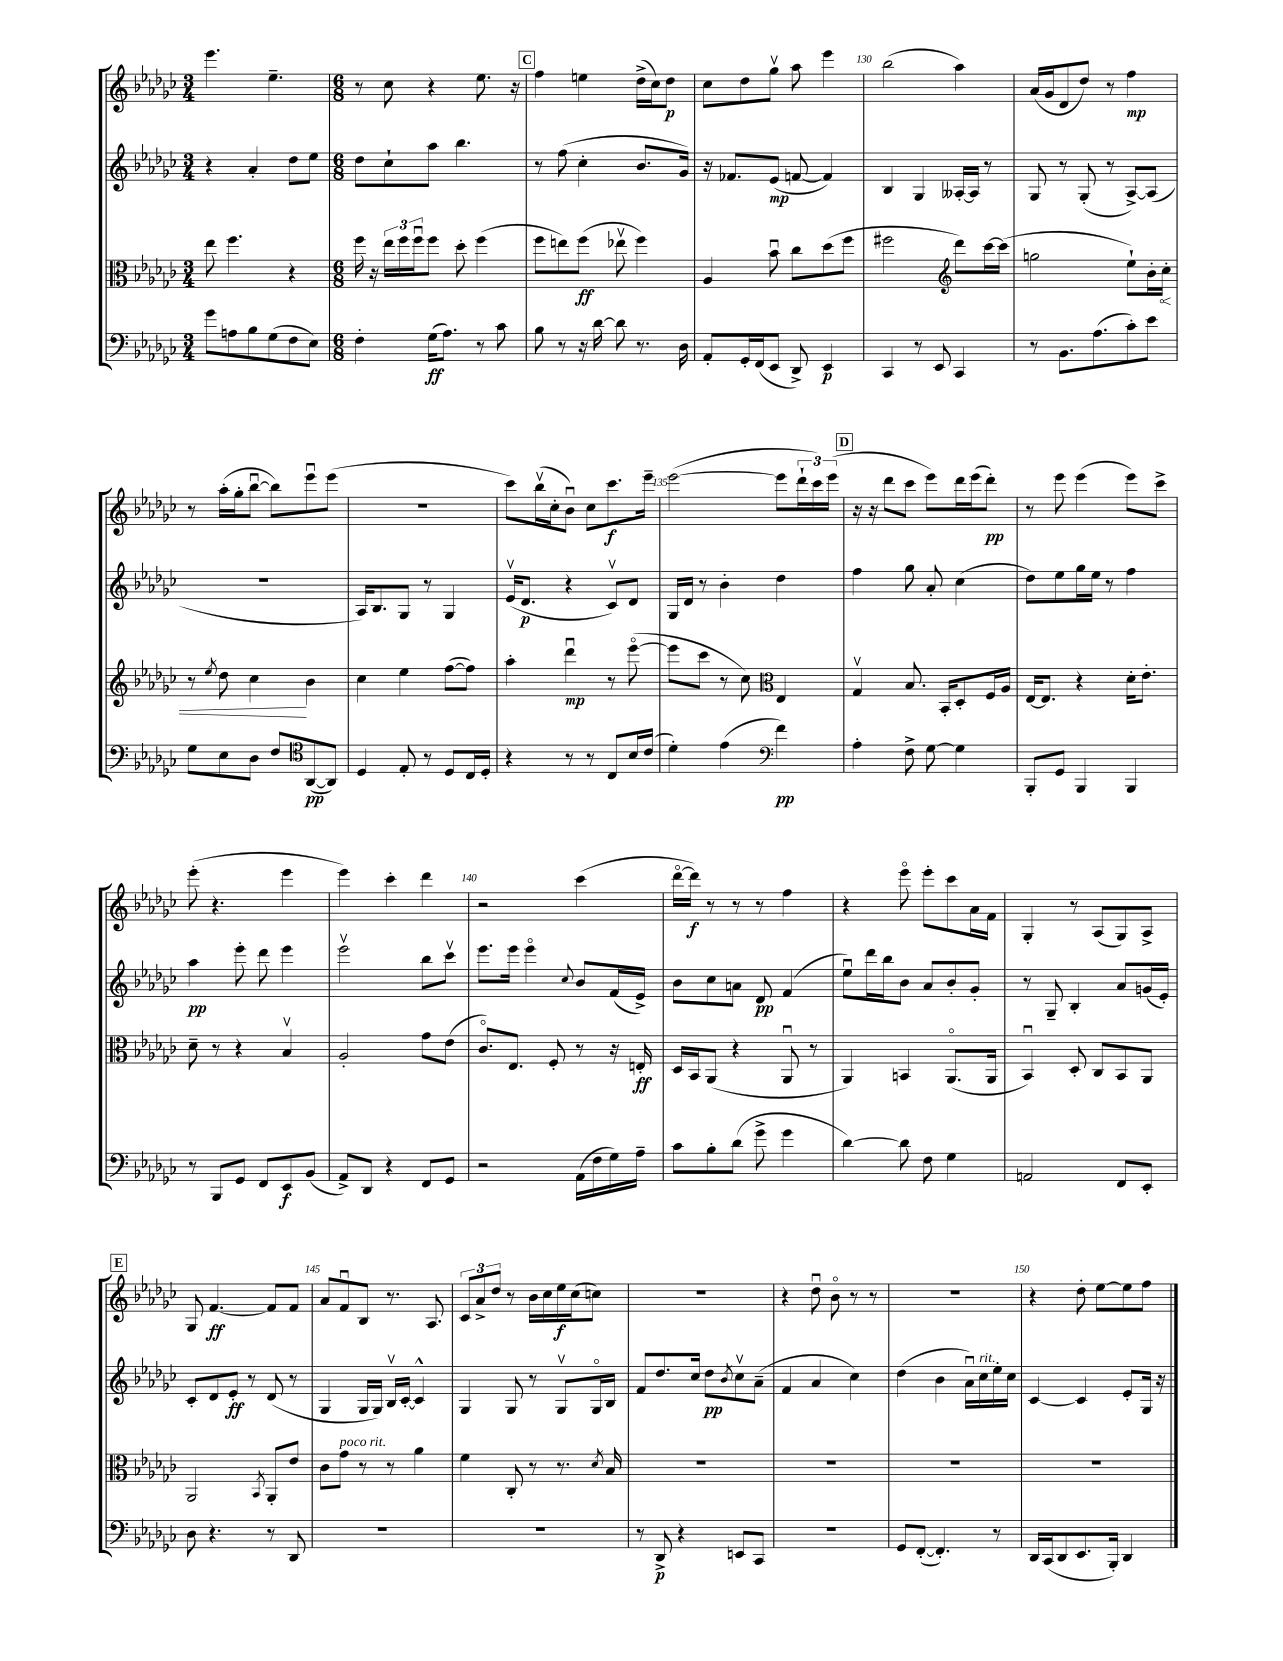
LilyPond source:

<<
\new StaffGroup <<
\new Staff = "s0" {
    \clef treble \key ges \major \numericTimeSignature \time 3/4
    ees'''4. ees''4.-- |
    \numericTimeSignature \time 6/8 r8 ces''8 r4 ees''8. r16 |
    \mark \markup { \box "C" } f''4 e''4 des''16->( ces''16) des''8\p |
    ces''8 des''8 ges''8\upbow aes''8 ees'''4 |
    bes''2( aes''4) |
    aes'16( ges'16 des'8 des''8) r8 f''4\mp |
    r8 aes''16-.( ges''16-. bes''8~\downbow bes''8) ees'''8\downbow ees'''8( |
    R2. |
    ces'''8) bes''16\upbow( ces''16-. bes'8\downbow) ces''8 ces'''8.\f ees'''16-- |
    ees'''2~( ees'''8 \tuplet 3/2 { des'''16-! ces'''16) ees'''16( } |
    \mark \markup { \box "D" } r16 r16 des'''8 ces'''8 ees'''8) des'''16 ees'''16( des'''8-.\pp) |
    r8 ees'''8 ees'''4( ees'''8) ces'''8-> |
    ees'''8-.( r4. ees'''4 |
    ees'''4) ces'''4-. des'''4 |
    r2 ces'''4( |
    des'''16~\flageolet des'''16\f) r8 r8 r8 f''4 |
    r4 ees'''8\flageolet ees'''8-. ces'''8 aes'16 f'16 |
    ges4-. r8 aes8( ges8) aes8-> |
    \mark \markup { \box "E" } ges8 f'4.~\ff f'8 f'8 |
    aes'8 f'8\downbow bes8 r8. aes8. |
    \tuplet 3/2 { ces'8 aes'8-> des''8 } r8 bes'16 ces''16 ees''16\f ces''16( c''8) |
    R2. |
    r4 des''8\downbow bes'8\flageolet r8 r8 |
    R2. |
    r4 des''8-. ees''8~ ees''8 f''8 \bar "|." |
}
\new Staff = "s1" {
    \clef treble \key ges \major \numericTimeSignature \time 3/4
    r4 aes'4-. des''8 ees''8 |
    \numericTimeSignature \time 6/8 des''8 ces''8-! aes''8 bes''4. |
    \mark \markup { \box "C" } r8 f''8( ces''4-. bes'8. ges'16) |
    r16 fes'8. ees'8\mp( f'8~ f'4) |
    bes4 ges4 aeses16~-. aeses16 r8 |
    ges8 r8 ges8-.( r8 aes8~->) aes8( |
    r2. |
    aes16) bes8. ges8 r8 ges4 |
    ees'16\upbow( des'8.\p r4 ces'8\upbow) des'8 |
    ges16 des'16 r8 bes'4-. des''4 |
    \mark \markup { \box "D" } f''4 ges''8 aes'8-. ces''4( |
    des''8) ees''8 ges''16 ees''16 r8 f''4 |
    aes''4\pp ees'''8-. des'''8 ees'''4 |
    ees'''2\upbow bes''8 ces'''8\upbow |
    ees'''8. ees'''16 ees'''4\flageolet \appoggiatura { ces''8 } bes'8 f'16( ees'16->) |
    bes'8 ces''8 a'8 des'8\pp f'4( |
    ees''8\downbow) des'''16 bes''16 bes'8 aes'8 bes'8-. ges'8-. |
    r8 ges8-- bes4-. aes'8 g'16( ees'16-.) |
    \mark \markup { \box "E" } ces'8-. des'8 ees'8-.\ff r8 des'8( r8 |
    ges4 ges16 ges16) bes16\upbow ces'16~-. ces'4-^ |
    ges4 ges8 r8 ges8\upbow ges16\flageolet bes16 |
    f'8 des''8. ces''16 des''8\pp \acciaccatura { bes'8 } ces''8\upbow aes'8--( |
    f'4 aes'4 ces''4) |
    des''4( bes'4 aes'16\downbow) ces''16^\markup { \italic "rit." } ees''16-. ces''16 |
    ces'4~ ces'4 ees'8-. ges16 r16 \bar "|." |
}
\new Staff = "s2" {
    \clef alto \key ges \major \numericTimeSignature \time 3/4
    ees''8 f''4. r4 |
    \numericTimeSignature \time 6/8 f''16 r16 \tuplet 3/2 { ees''16 f''16 f''16\downbow } f''8 des''8-. f''4( |
    \mark \markup { \box "C" } f''8 e''8) f''8\ff( ees''8\upbow f''4) |
    aes4 bes'8\downbow ces''8 des''8( f''8 |
    fis''2 \clef treble des'''8) ces'''16~ ces'''16( |
    g''2 ees''8-!) bes'16-. \once \override Hairpin.circled-tip = ##t ces''16-.\< |
    r8 \acciaccatura { ees''8 } des''8 ces''4\! bes'4 |
    ces''4 ees''4 f''8~( f''8) |
    aes''4-. des'''4\downbow\mp r8 ees'''8~\flageolet( |
    ees'''8 ces'''8 r8 ces''8) \clef alto ees4 |
    \mark \markup { \box "D" } ges4\upbow bes8. bes,16-. des8-. f16 aes16 |
    ees16~ ees8. r4 des'16-. ees'8.-. |
    des'8-- r8 r4 bes4\upbow |
    aes2-. ges'8 ees'8( |
    ces'8.\flageolet) ees8. f8-. r8 r16 e16-.\ff |
    des16 bes,16 aes,8( r4 aes,8\downbow r8 |
    aes,4) b,4 aes,8.\flageolet( aes,16 |
    bes,4\downbow) des8-. ces8 bes,8 aes,8 |
    \mark \markup { \box "E" } aes,2 \acciaccatura { bes,8 } aes,8-. ees'8 |
    ces'8 ges'8^\markup { \italic "poco rit." } r8 r8 aes'4 |
    f'4 ces8-. r8 r8. \acciaccatura { des'8 } bes16 |
    R2. |
    R2. |
    R2. |
    R2. \bar "|." |
}
\new Staff = "s3" {
    \clef bass \key ges \major \numericTimeSignature \time 3/4
    ges'8 a8 bes8 ges8( f8 ees8) |
    \numericTimeSignature \time 6/8 f4-. ges16\ff( aes8.) r8 ces'8 |
    \mark \markup { \box "C" } bes8 r8 r16 des'16~ des'8 r8. des16 |
    aes,8-. ges,16-. f,16( ees,8 des,8->) ees,4\p |
    ces,4 r8 ees,8 ces,4 |
    r8 bes,8. aes8.( ces'8-.) ees'8 |
    ges8 ees8 des8 f8 aes,8~\pp( aes,8) |
    \clef tenor des4 ees8-. r8 des8 ces16 des16-. |
    r4 r8 r8 ces8 bes16 ces'16( |
    des'4-.) ees'4( f'4\pp) |
    \mark \markup { \box "D" } \clef bass aes4-. f8-> ges8~ ges4 |
    bes,,8-. ges,8 bes,,4 bes,,4 |
    r8 bes,,8 ges,8 f,8 ees,8\f bes,8( |
    aes,8->) des,8 r4 f,8 ges,8 |
    r2 aes,16( f16 ges16) aes16-- |
    ces'8 bes8-. des'8( ges'8-> ges'4 |
    des'4~) des'8 f8 ges4 |
    a,2 f,8 ees,8-. |
    \mark \markup { \box "E" } des8 r4. r8 des,8 |
    R2. |
    R2. |
    r8 des,8->\p r4 e,8 ces,8 |
    R2. |
    ges,8 f,8~-.( f,4.-.) r8 |
    des,16 ces,16( des,8 ees,8. bes,,16-.) des,4 \bar "|." |
}
>>
>>
\layout { \context { \Score currentBarNumber = #126 \override BarNumber.break-visibility = ##(#f #t #t) barNumberVisibility = #(every-nth-bar-number-visible 5) } }
